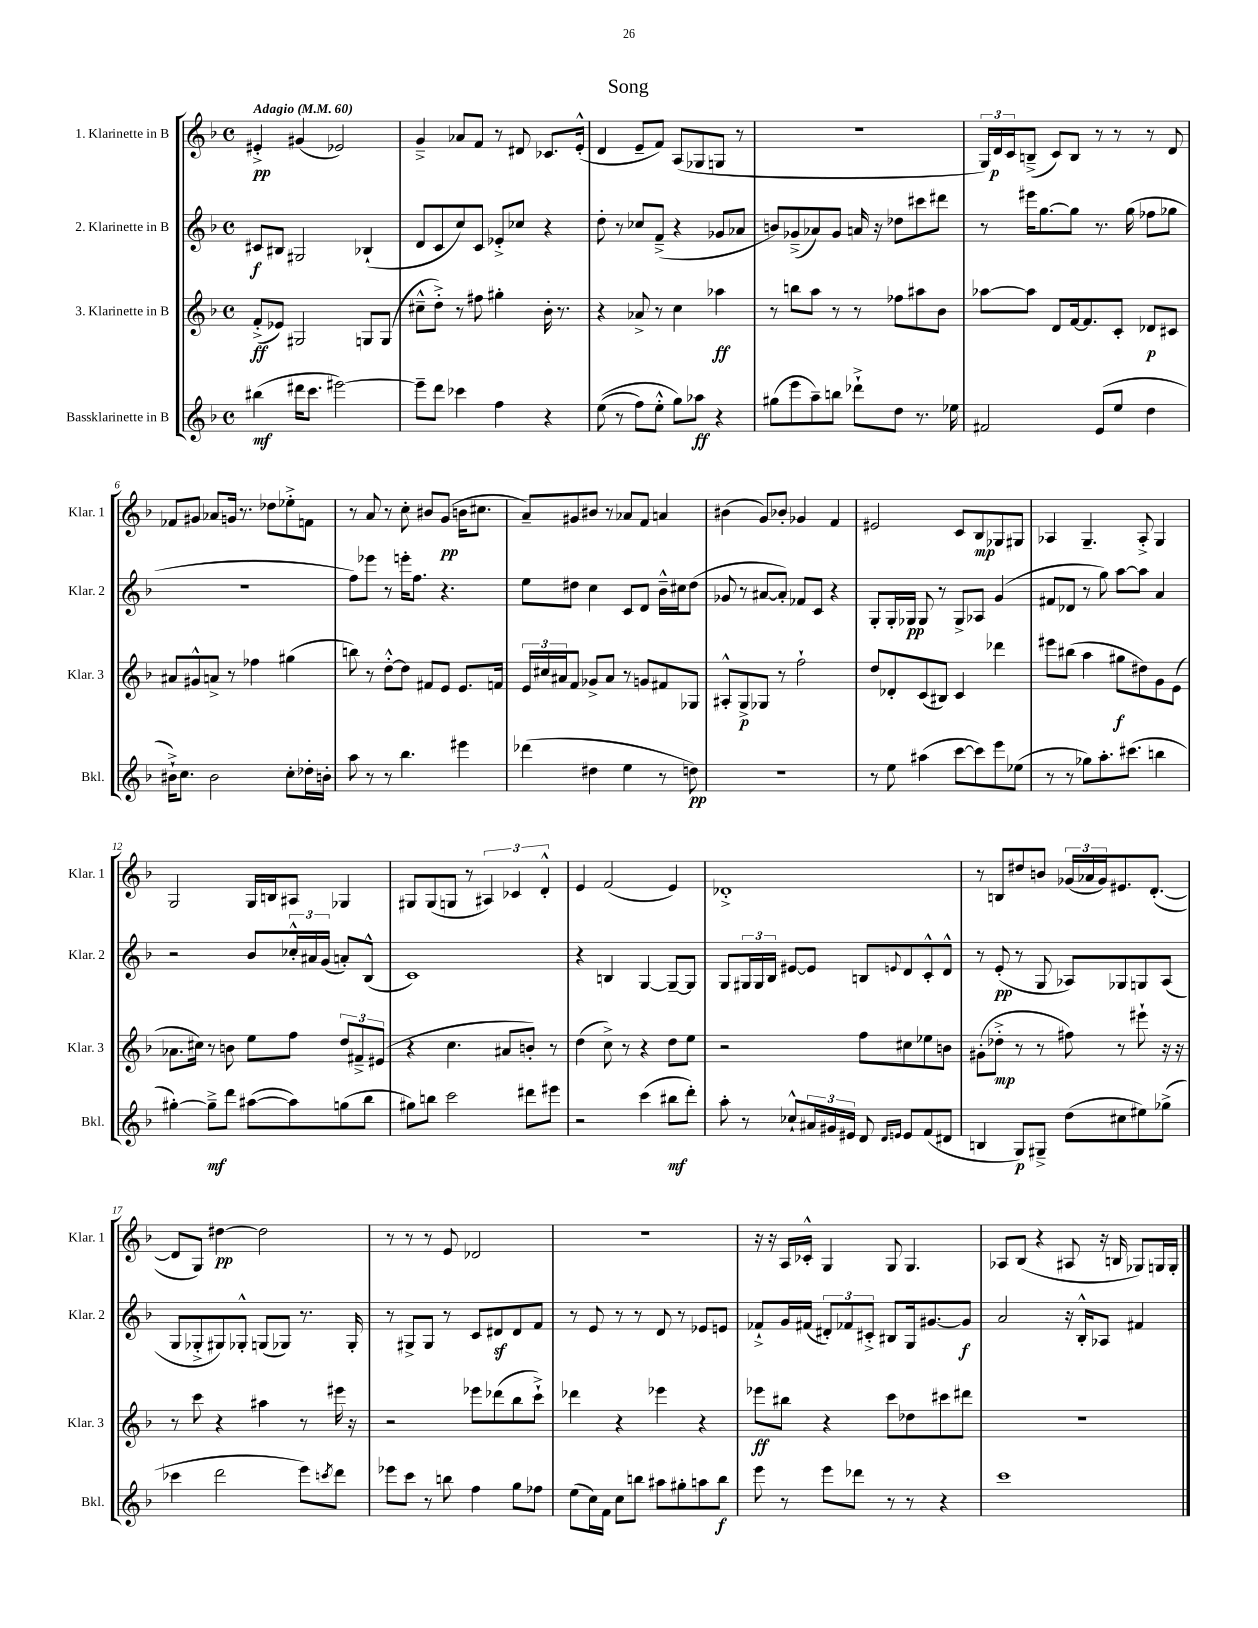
\header { title = "Song" }
<<
\new StaffGroup <<
\new Staff = "s0" \with { instrumentName = "1. Klarinette in B" shortInstrumentName = "Klar. 1" } {
    \clef treble \key f \major \defaultTimeSignature \time 4/4 \tempo "Adagio" 4 = 60
    eis'4-.->\pp gis'4( ees'2) |
    g'4---> aes'8 f'8 r8 dis'8 ces'8. e'16-.-^( |
    d'4 e'8-- f'8) a8( ges8 g8 r8 |
    R1 |
    \tuplet 3/2 { g16) d'16\p c'16 } b8--->( c'8) b8 r8 r8 r8 d'8 |
    fes'8 gis'8 aes'8 g'16 r8. des''8 ees''8-.-> f'8 |
    r8 a'8 r8 c''8-. bis'8 g'8\pp( b'16 cis''8. |
    a'8--) gis'8 bis'8 r8 aes'8 f'8 a'4 |
    bis'4( g'8) bes'8-. ges'4 f'4 |
    eis'2 c'8 bes8\mp ges8 gis8 |
    aes4 g4.-- aes8-.-> g4 |
    g2 g16 b16 ais8 ges4 |
    gis8 gis8( g8 r8 \tuplet 3/2 { ais4) ces'4 d'4-.-^ } |
    e'4 f'2( e'4) |
    des'1-.-> |
    r8 b8 dis''8 b'8 \tuplet 3/2 { ges'16( aes'16 ges'16) } eis'8. d'8.~-.( |
    d'8 g8) dis''4~\pp dis''2 |
    r8 r8 r8 e'8 des'2 |
    R1 |
    r16 r16 a16 ces'16-.-^ g4 g8 g4. |
    aes8 bes8( r4 ais8 r16 b16 ges8) g16 g16-. \bar "|." |
}
\new Staff = "s1" \with { instrumentName = "2. Klarinette in B" shortInstrumentName = "Klar. 2" } {
    \clef treble \key f \major \defaultTimeSignature \time 4/4
    cis'8\f bis8 gis2 bes4-!( |
    d'8 c'8 c''8) c'8 ees'8-.-> ces''8 r4 |
    d''8-. r8 ces''8 f'8--->( r4 ges'8 aes'8 |
    b'8) ges'8--->( aes'8) ges'8 a'16 r16 des''8 cis'''8 dis'''8 |
    r8 eis'''16 g''8.~ g''8 r8. g''16( fes''8 ges''8 |
    R1 |
    f''8) ees'''8 r8 e'''16-. f''8. r4. |
    e''8 dis''8 c''4 c'8 d'8 bes'16---^ cis''16 dis''8( |
    ges'8 r8 ais'8~ ais'8-.) fes'8 c'8 r4 |
    g8-. g16-. ges16\pp ges8 r8 ges8-> aes8 g'4( |
    fis'8 des'8 r8 g''8) a''8~ a''8 a'4 |
    r2 bes'8 \tuplet 3/2 { ces''16-.-^ ais'16 g'16( } a'8-.) bes8-^( |
    c'1) |
    r4 b4 g4~ g8~-- g8 |
    g8 \tuplet 3/2 { gis16 gis16 bes16 } eis'8~ eis'8 b8 \appoggiatura { e'8 } d'8 c'8-.-^ d'8-^ |
    r8 e'8-.\pp( r8 g8 aes8) ges8 g8 aes8( |
    g8 ges8-.-> gis8) ges8-.-^ g8( ges8) r8. ges16-. |
    r8 gis8-> gis8 r8 c'8 dis'8\sf dis'8 f'8 |
    r8 e'8 r8 r8 d'8 r8 ees'8 e'8 |
    fes'8-!-> g'16 fis'16( \tuplet 3/2 { dis'8-.) fes'8 cis'8-.-> } bis8 g16 gis'8.~ gis'8\f |
    a'2 r16 bes16-.-^ aes8 fis'4 \bar "|." |
}
\new Staff = "s2" \with { instrumentName = "3. Klarinette in B" shortInstrumentName = "Klar. 3" } {
    \clef treble \key f \major \defaultTimeSignature \time 4/4
    f'8-.->\ff( ees'8) gis2 g8 g8( |
    cis''8---^ d''8-.->) r8 fis''8 gis''4-. bes'16-. r8. |
    r4 aes'8-> r8 c''4 aes''4\ff |
    r8 b''8 a''8 r8 r8 fes''8 ais''8 bes'8 |
    aes''8~ aes''8 d'8 f'16~ f'8. c'8-. des'8\p cis'8 |
    ais'8 gis'8-^ a'8-> r8 fes''4 gis''4( |
    b''8) r8 d''8~-.-^ d''8 fis'8 e'8 e'8. f'16 |
    \tuplet 3/2 { e'16 cis''16 ais'16 } f'8 ges'8-> ais'8 r8 g'8 fis'8 ges8 |
    ais8-.-^ g8->\p ges8 r8 f''2-! |
    d''8 des'8-. c'8( bis8) c'4 des'''4 |
    eis'''8 bis''8( a''4 gis''8\f dis''8) g'8 e'8( |
    aes'8. cis''16) r8 b'8 e''8 f''8 \tuplet 3/2 { d''8 fis'8---> eis'8( } |
    r4 c''4. ais'8 b'8-.) r8 |
    d''4( c''8->) r8 r4 d''8 e''8 |
    r2 f''8 cis''8 ees''8 b'8 |
    gis'8-.( des''8-.->\mp r8 r8 fis''8) r8 eis'''8-! r16 r16 |
    r8 c'''8 r4 ais''4 r8 eis'''16 r16 |
    r2 ees'''8 des'''8( bes''8 c'''8-!->) |
    des'''4 r4 ees'''4 r4 |
    ees'''8\ff bis''8 r4 c'''8 des''8 cis'''8 dis'''8 |
    R1 \bar "|." |
}
\new Staff = "s3" \with { instrumentName = "Bassklarinette in B" shortInstrumentName = "Bkl." } {
    \clef treble \key f \major \defaultTimeSignature \time 4/4
    bis''4\mf( dis'''16 c'''8. eis'''2~) |
    eis'''8-- d'''8 ces'''4 f''4 r4 |
    e''8(\( r8 f''8) e''8-.-^ g''8\) aes''8\ff r4 |
    gis''8( e'''8 a''8--) b''8 des'''8-!-> d''8 r8. ees''16 |
    fis'2 e'8( e''8 d''4 |
    bis'16-!->) c''8. bis'2 c''8-. des''16-. b'16-. |
    a''8 r8 r8 bes''4. eis'''4 |
    des'''4( dis''4 e''4 r8 d''8\pp) |
    r1 |
    r8 e''8 ais''4( c'''8~ c'''8) e'''8 ees''8( |
    r8 r8 ges''8) a''8.-. cis'''8.( b''4 |
    gis''4~-.) gis''8--->\mf d'''8 ais''8~( ais''8) g''8( bes''8 |
    gis''8) b''8 c'''2 dis'''8 eis'''8 |
    r2 c'''4( bis''8\mf d'''8-.) |
    a''8-. r8 ces''8-!-^ \tuplet 3/2 { ais'16 gis'16 eis'16 } d'8 \grace { d'16 e'16 } e'8 f'8( dis'8 |
    b4 g8\p) gis8---> d''8( cis''8 eis''8) ges''8->( |
    ces'''4 d'''2 e'''8) \acciaccatura { c'''8 } d'''8 |
    ees'''8 c'''8 r8 b''8 f''4 g''8 fes''8 |
    e''8( c''16) f'16 c''8 b''8 ais''8 gis''8-. a''8 b''8\f |
    e'''8 r8 e'''8 des'''8 r8 r8 r4 |
    c'''1 \bar "|." |
}
>>
>>
